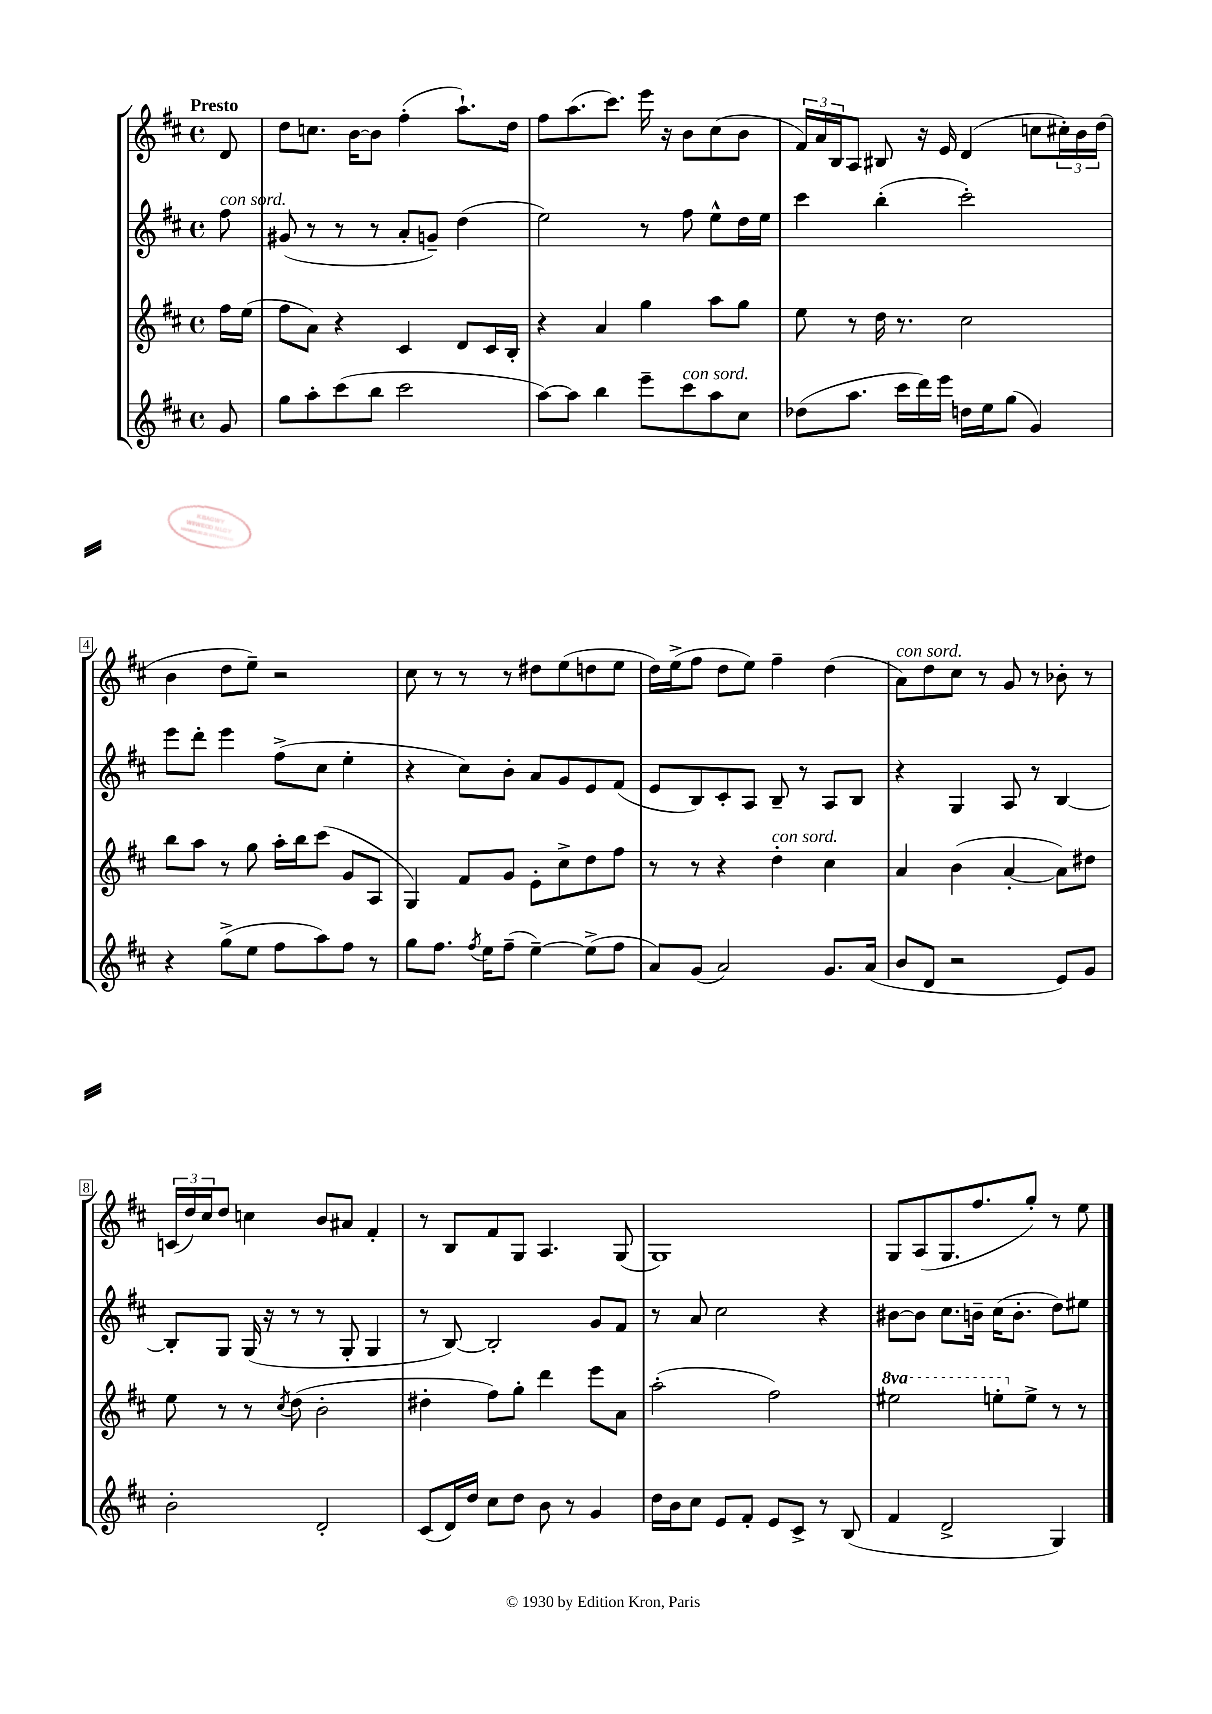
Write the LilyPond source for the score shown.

<<
\new StaffGroup <<
\new Staff = "s0" {
    \clef treble \key d \major \defaultTimeSignature \time 4/4 \partial 8 \tempo "Presto"
    d'8 |
    d''8 c''8. b'16~ b'8 fis''4-.( a''8.-!) d''16 |
    fis''8 a''8.( cis'''8.) e'''16 r16 b'8 cis''8( b'8 |
    \tuplet 3/2 { fis'16) a'16 b16 } a8 bis8 r16 e'16 d'4( c''8 \tuplet 3/2 { cis''16-.) b'16 d''16( } |
    b'4 d''8 e''8--) r2 |
    cis''8 r8 r8 r8 dis''8 e''8( d''8 e''8 |
    d''16) e''16->( fis''8 d''8 e''8) fis''4-- d''4( |
    a'8^\markup { \italic "con sord." }) d''8 cis''8 r8 g'8 r8 bes'8-. r8 |
    \tuplet 3/2 { c'16( d''16) cis''16 } d''8 c''4 b'8 ais'8 fis'4-. |
    r8 b8 fis'8 g8 a4. g8( |
    g1) |
    g8 a8( g8. fis''8. g''8-.) r8 e''8 \bar "|." |
}
\new Staff = "s1" {
    \clef treble \key d \major \defaultTimeSignature \time 4/4 \partial 8
    fis''8^\markup { \italic "con sord." } |
    gis'8( r8 r8 r8 a'8-. g'8--) d''4( |
    e''2) r8 fis''8 e''8-^ d''16 e''16 |
    cis'''4 b''4-.( cis'''2-.) |
    e'''8 d'''8-. e'''4 fis''8->( cis''8 e''4-. |
    r4 cis''8) b'8-. a'8 g'8 e'8 fis'8( |
    e'8 b8) cis'8-. a8 b8-- r8 a8 b8 |
    r4 g4 a8 r8 b4~ |
    b8-. g8 g16( r16 r8 r8 g8-. g4 |
    r8 b8~) b2-. g'8 fis'8 |
    r8 a'8 cis''2 r4 |
    bis'8~ bis'8 cis''8. b'16-- cis''16( b'8.-. d''8) eis''8 \bar "|." |
}
\new Staff = "s2" {
    \clef treble \key d \major \defaultTimeSignature \time 4/4 \set Staff.ottavationMarkups = #ottavation-simple-ordinals \partial 8
    fis''16 e''16( |
    fis''8 a'8) r4 cis'4 d'8 cis'16 b16-. |
    r4 a'4 g''4 a''8 g''8 |
    e''8 r8 d''16 r8. cis''2 |
    b''8 a''8 r8 g''8 a''16-. b''16 cis'''8( g'8 a8 |
    g4) fis'8 g'8 e'8-. cis''8-> d''8 fis''8 |
    r8 r8 r4 d''4-.^\markup { \italic "con sord." } cis''4 |
    a'4 b'4( a'4~-. a'8) dis''8 |
    e''8 r8 r8 \acciaccatura { cis''8 } d''8( b'2-. |
    dis''4-. fis''8) g''8-. d'''4 e'''8 a'8 |
    a''2-.( fis''2) |
    \ottava #1 eis'''2 e'''8-. \ottava #0 e''8-> r8 r8 \bar "|." |
}
\new Staff = "s3" {
    \clef treble \key d \major \defaultTimeSignature \time 4/4 \partial 8
    g'8 |
    g''8 a''8-. cis'''8( b''8 cis'''2 |
    a''8~) a''8 b''4 e'''8-- cis'''8^\markup { \italic "con sord." } a''8 cis''8 |
    des''8( a''8. cis'''16 d'''16) e'''16 d''16 e''16 g''8( g'4) |
    r4 g''8->( e''8 fis''8 a''8) fis''8 r8 |
    g''8 fis''8. \acciaccatura { fis''8 } e''16 fis''8--( e''4~--) e''8->( fis''8 |
    a'8) g'8( a'2) g'8. a'16( |
    b'8 d'8 r2 e'8) g'8 |
    b'2-. d'2-. |
    cis'8( d'16) d''16 cis''8 d''8 b'8 r8 g'4 |
    d''16 b'16 cis''8 e'8 fis'8-. e'8 cis'8-> r8 b8( |
    fis'4 d'2-> g4) \bar "|." |
}
>>
>>
\layout { \context { \Score \override BarNumber.stencil = #(make-stencil-boxer 0.1 0.3 ly:text-interface::print) } }
